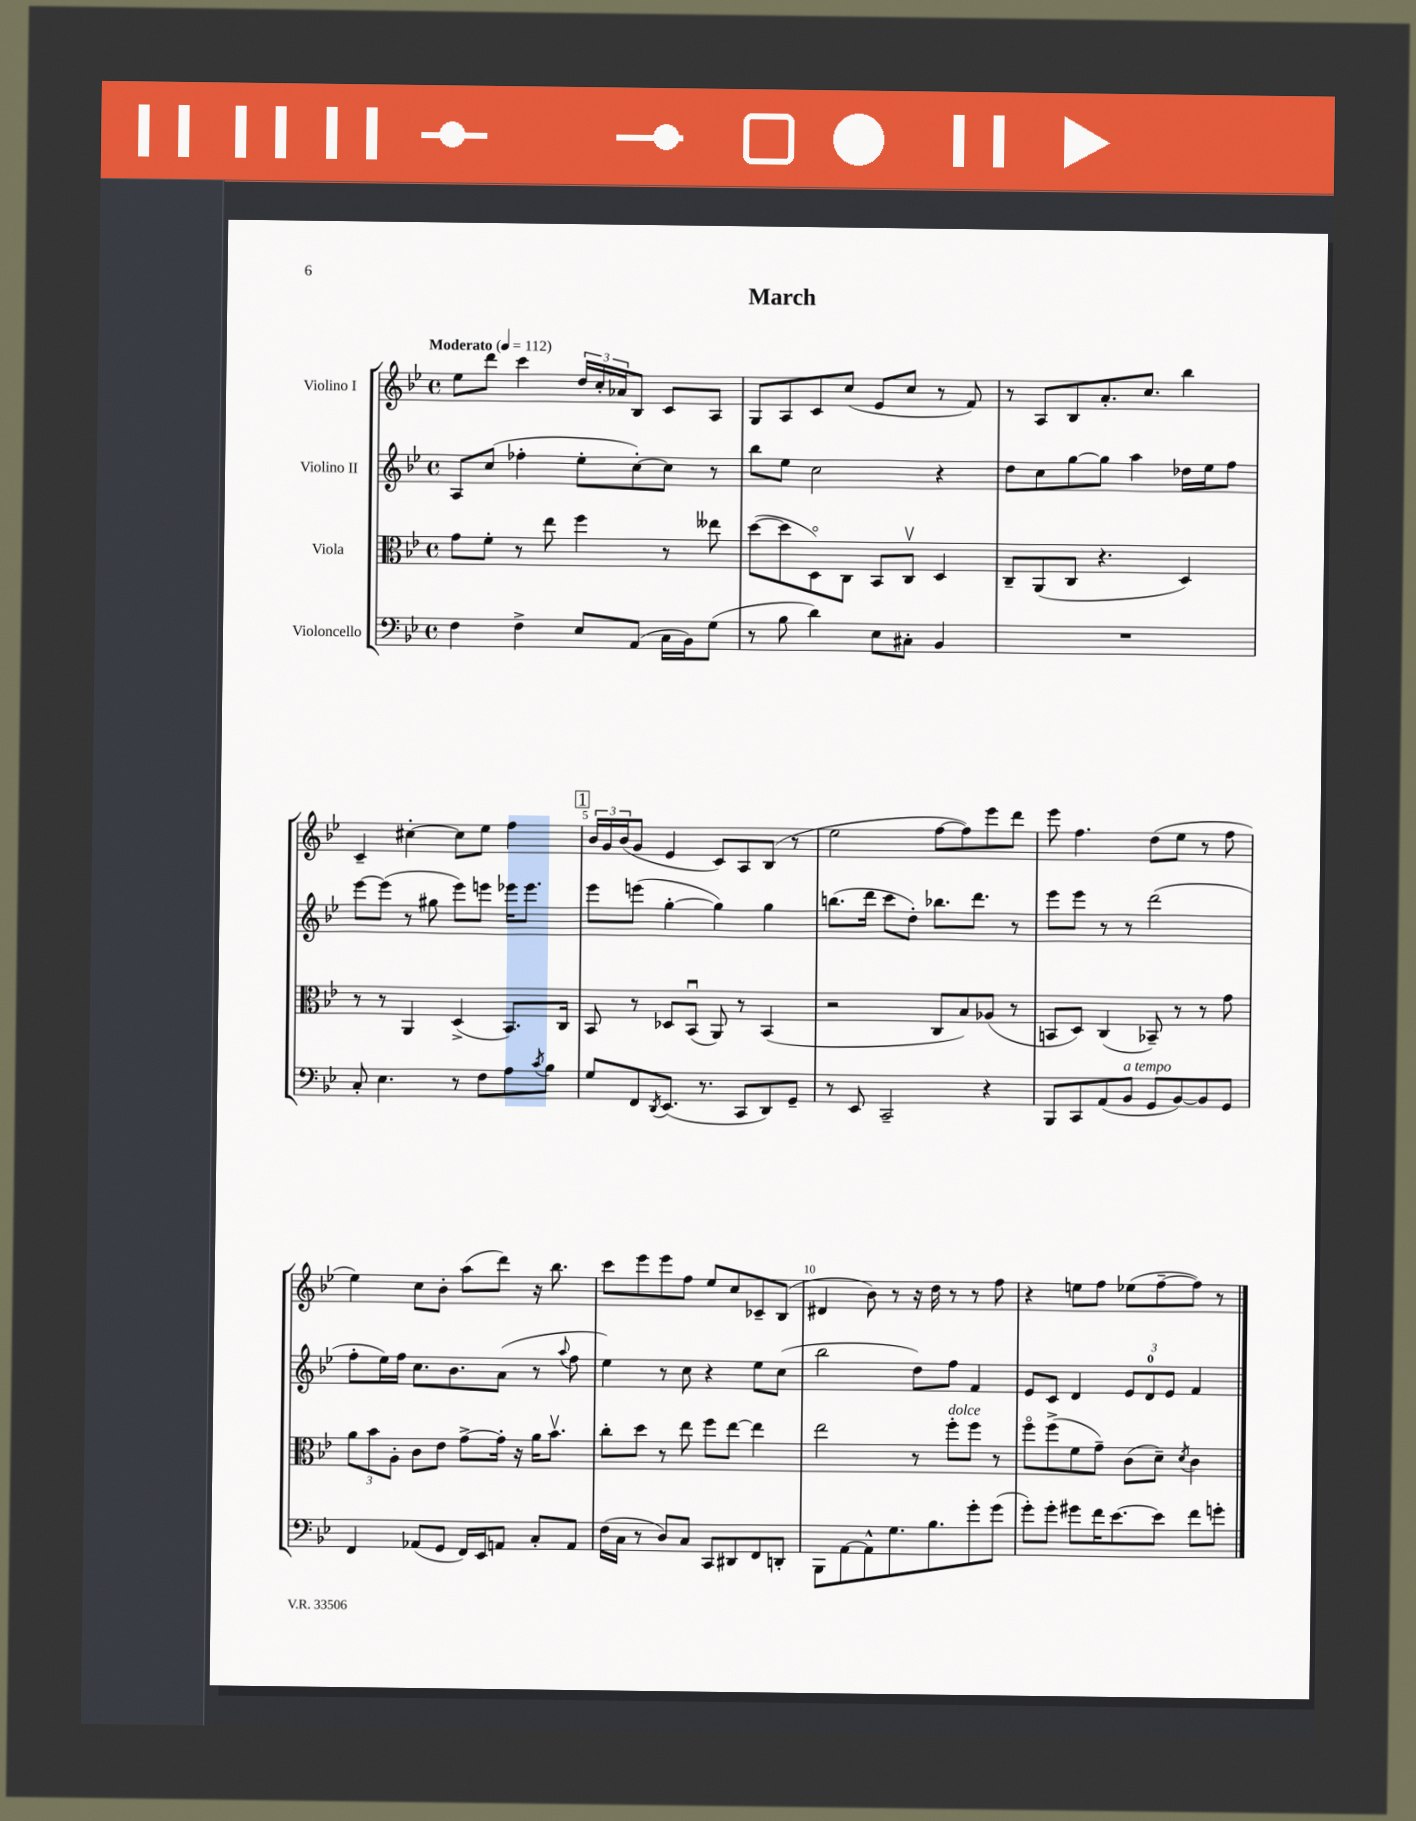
\header { title = "March" }
<<
\new StaffGroup <<
\new Staff = "s0" \with { instrumentName = "Violino I" } {
    \clef treble \key bes \major \defaultTimeSignature \time 4/4 \tempo "Moderato" 4 = 112
    ees''8 d'''8 c'''4 \tuplet 3/2 { d''16 c''16-. aes'16 } bes8 c'8 a8 |
    g8 a8 c'8 c''8( ees'8 c''8 r8 f'8) |
    r8 a8 bes8 a'8.-. c''8. bes''4 |
    c'4-- cis''4~-. cis''8 ees''8 f''4 |
    \mark \markup { \box "1" } \tuplet 3/2 { bes'16 g'16 bes'16( } g'8 ees'4 c'8) a8 bes8( r8 |
    ees''2 f''8~ f''8) ees'''8 d'''8 |
    ees'''8 f''4. d''8( ees''8 r8 f''8 |
    ees''4) c''8 bes'8-. a''8( d'''8) r16 bes''8. |
    c'''8 ees'''8 ees'''8 f''8 ees''8 c''8 ces'8-- bes8( |
    dis'4 bes'8) r8 r16 d''16 r8 r8 f''8 |
    r4 e''8 f''8 ees''8( f''8~-- f''8) r8 \bar "|." |
}
\new Staff = "s1" \with { instrumentName = "Violino II" } {
    \clef treble \key bes \major \defaultTimeSignature \time 4/4
    a8 c''8( fes''4-. ees''8-. c''8~-.) c''8 r8 |
    bes''8 ees''8 c''2 r4 |
    d''8 c''8 g''8~ g''8 a''4 des''16 ees''16 f''8 |
    ees'''8~ ees'''8( r8 gis''8 ees'''8) e'''8 ees'''16 ees'''8. |
    \mark \markup { \box "1" } ees'''8 e'''8( g''4~-. g''4) g''4 |
    b''8.( d'''16 c'''8 d''8-.) bes''8. d'''8. r8 |
    ees'''8 ees'''8 r8 r8 d'''2( |
    f''8-. ees''16) f''16 c''8. bes'8. a'8( r8 \appoggiatura { a''8 } f''8 |
    ees''4) r8 c''8 r4 ees''8 c''8( |
    bes''2 d''8) f''8 f'4 |
    ees'8 c'8 d'4 \tuplet 3/2 { ees'8 d'8-0 ees'8 } f'4 \bar "|." |
}
\new Staff = "s2" \with { instrumentName = "Viola" } {
    \clef alto \key bes \major \defaultTimeSignature \time 4/4
    g'8 f'8-. r8 ees''8 f''4 r8 eeses''8 |
    d''8~( d''8 d8\flageolet) c8 bes,8 c8\upbow d4 |
    c8-- a,8( c8 r4. d4) |
    r8 r8 a,4 d4->( bes,8.) c16 |
    \mark \markup { \box "1" } bes,8 r8 des8 bes,8\downbow( a,8) r8 bes,4( |
    r2 c8 bes8) aes8( r8 |
    b,8 d8) c4( bes,8--) r8 r8 g'8 |
    \tuplet 3/2 { a'8 bes'8 a8-. } c'8 ees'8 g'8~-> g'16-. r16 a'16 bes'8.\upbow |
    c''8-. d''8 r8 ees''8 f''8 ees''8~ ees''4 |
    ees''2 r8 f''8-.^\markup { \italic "dolce" } f''8 r8 |
    f''8\flageolet f''8->( f'8 g'8--) c'8( d'8--) \acciaccatura { d'8 } c'4 \bar "|." |
}
\new Staff = "s3" \with { instrumentName = "Violoncello" } {
    \clef bass \key bes \major \defaultTimeSignature \time 4/4
    f4 f4-> ees8 a,8( c16 bes,16) g8( |
    r8 bes8 d'4) ees8 cis8-. bes,4 |
    R1 |
    c8-. ees4. r8 f8 a8 \acciaccatura { c'8 } bes8 |
    \mark \markup { \box "1" } g8 f,8 \acciaccatura { d,8 } ees,8.( r8. c,8 d,8) g,8-- |
    r8 ees,8 c,2-- r4 |
    bes,,8 c,8 a,8( bes,8^\markup { \italic "a tempo" } g,8 bes,8~) bes,8 g,8 |
    f,4 aes,8( g,8 f,16) ees,16 a,8 c8-. a,8 |
    f16( c16 r8 d8) c8 c,8 dis,8 f,8 d,8-. |
    bes,,8 a,8~ a,8-^ g8. bes8. g'8-. g'8( |
    g'8-.) g'8-. gis'8 f'16 ees'8.~ ees'8 f'8 g'8-. \bar "|." |
}
>>
>>
\layout { \context { \Score \override BarNumber.break-visibility = ##(#f #t #t) barNumberVisibility = #(every-nth-bar-number-visible 5) } }
